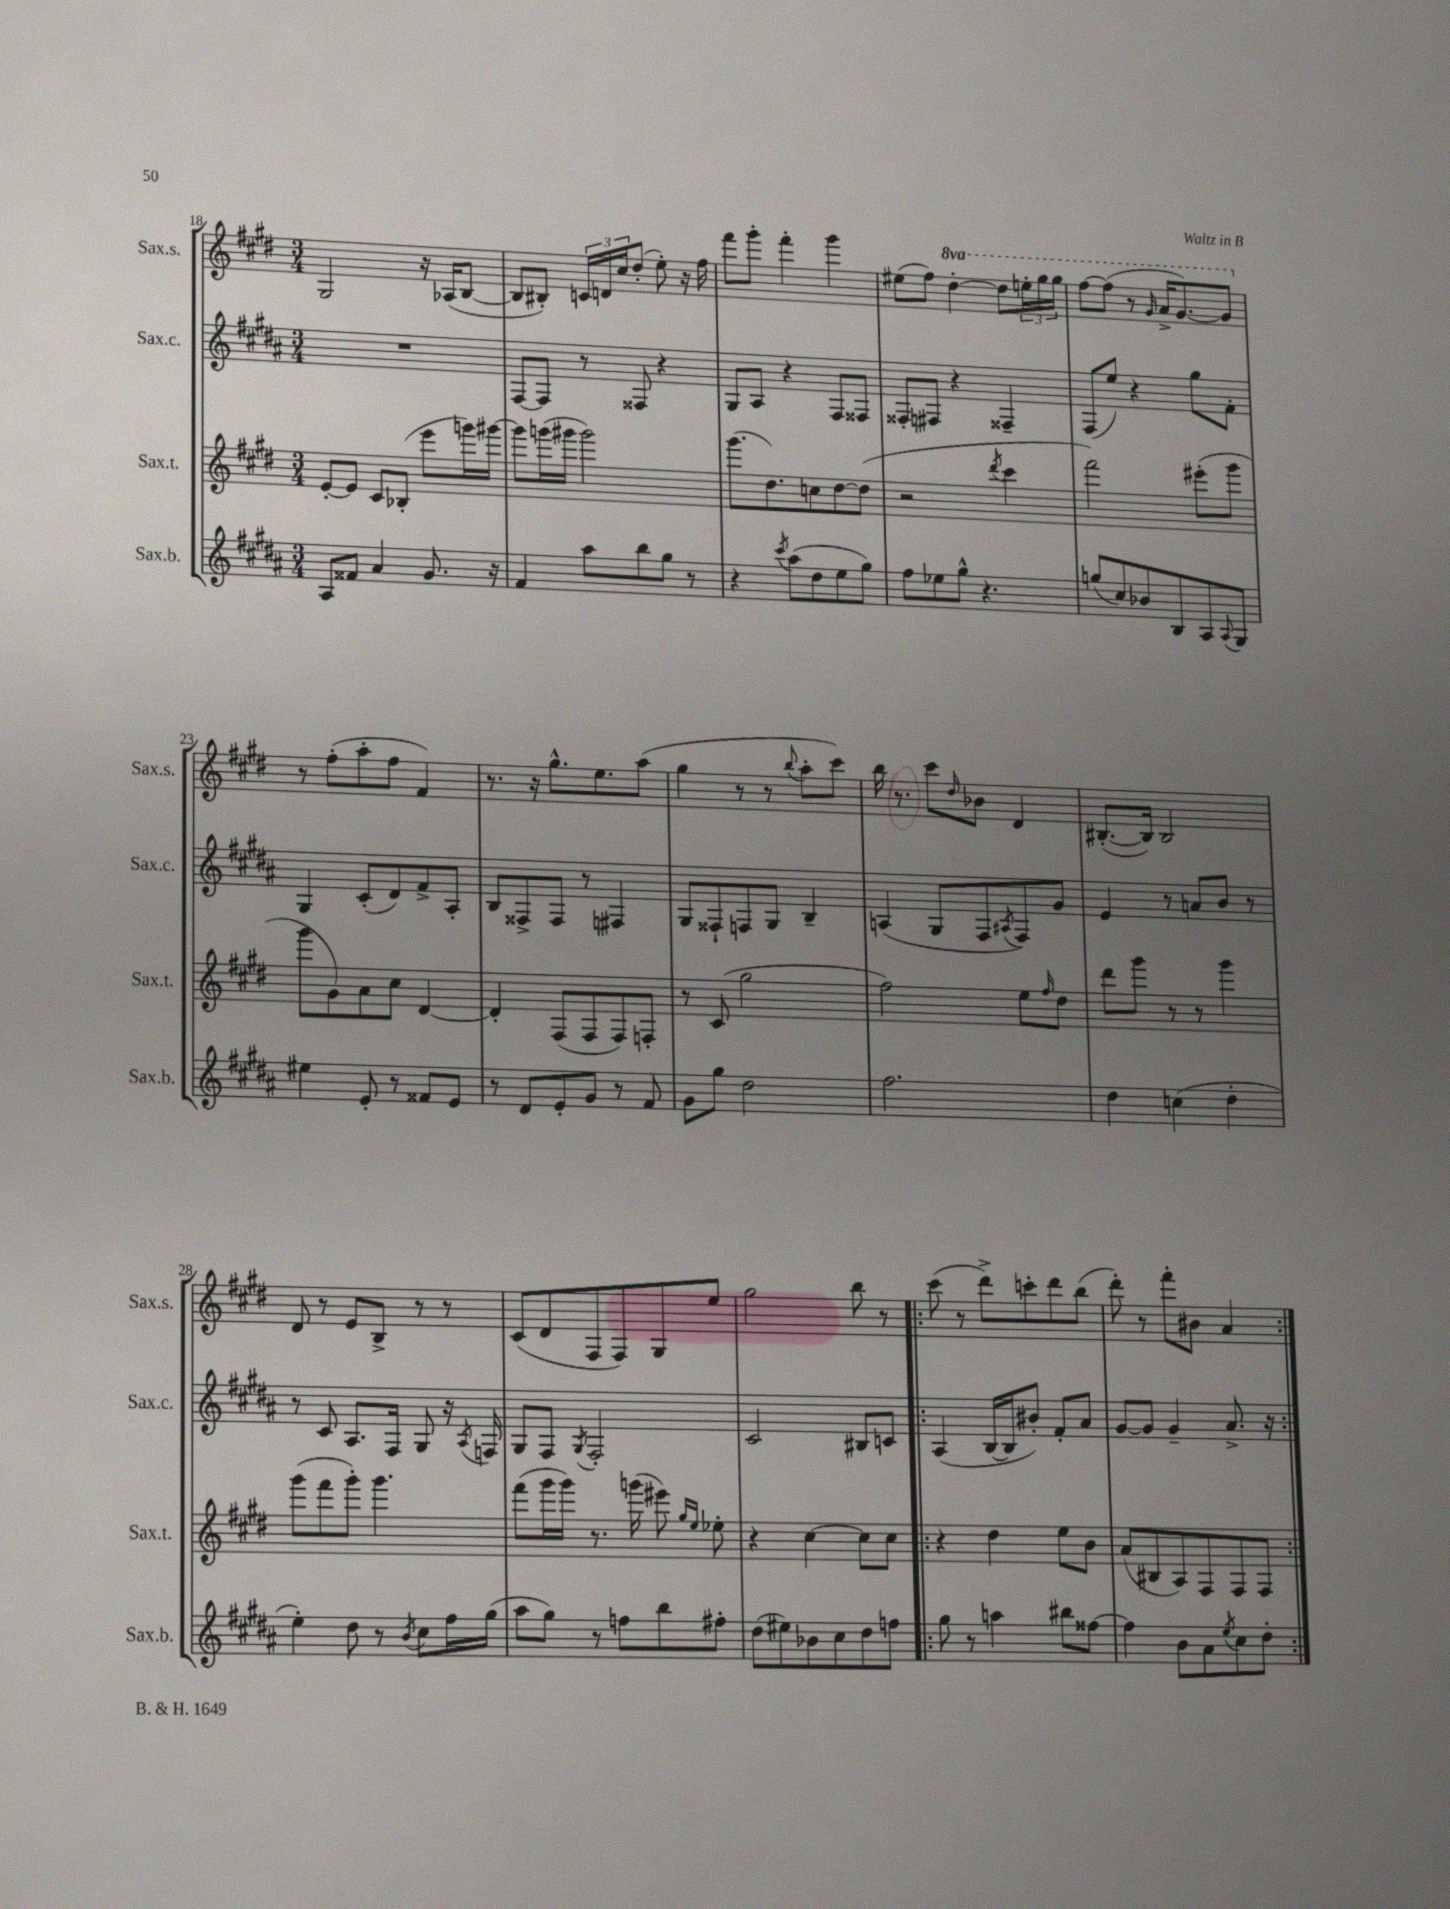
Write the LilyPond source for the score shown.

<<
\new StaffGroup <<
\new Staff = "s0" \with { instrumentName = "Sax.s." shortInstrumentName = "Sax.s." } {
    \clef treble \key e \major \numericTimeSignature \time 3/4 \set Staff.ottavationMarkups = #ottavation-simple-ordinals
    gis2 r16 aes16( b8~ |
    b8 bis8-.) \tuplet 3/2 { c'16 d'16 cis''16 } dis''8-.( e''8-.) r16 fis''16 |
    fis'''8 gis'''8-. fis'''4-. gis'''4 |
    eis''8( fis''8) \ottava #1 dis'''4~-. dis'''8 \tuplet 3/2 { e'''!16-. gis'''16 gis'''16 } |
    fis'''8~ fis'''8( r8 \grace { gis''16 } a''16-> gis''8.~) gis''8 \ottava #0 |
    r8 fis''8-.( a''8-. fis''8 fis'4) |
    r8. r16 gis''8.-^ e''8. a''8( |
    gis''4 r8 r8 \appoggiatura { b''8 } a''8-. cis'''8) |
    b''16 r8. cis'''8 \grace { dis''16 } bes'8 dis'4 |
    bis8.~-.( bis16) bis2 |
    dis'8 r8 e'8 b8-> r8 r8 |
    cis'8( dis'8 fis8 fis8) gis8 e''8 |
    gis''2 b''8 r8 |
    \repeat volta 2 { cis'''8( r8 dis'''8->) c'''8-. dis'''8 b''8( |
    dis'''8-.) r8 fis'''8-. bis'8 a'4 | }
}
\new Staff = "s1" \with { instrumentName = "Sax.c." shortInstrumentName = "Sax.c." } {
    \clef treble \key b \major \numericTimeSignature \time 3/4
    R2. |
    fis8~ fis8 r8 fisis8 r4 |
    gis8 ais8 r4 fis8 fisis8 |
    fisis8-. fis8 r4 fisis4-- |
    fis8( e''8) r4 gis''8 fis'8-. |
    gis4 cis'8-.( dis'8) fis'8-> ais8-. |
    b8 fisis8-> fisis8 r8 fis4 |
    gis8 fisis8-! f8 gis8 b4-- |
    a4( gis8 fis8 \acciaccatura { ais8 } fis8) gis'8 |
    e'4 r8 a'8 b'8 r8 |
    r8 cis'8 ais8. fis16 gis8 r16 \acciaccatura { ais8 } f16 |
    gis8 fis8 \acciaccatura { gis8 } fis2-. |
    cis'2 bis8 c'8 |
    \repeat volta 2 { ais4( b16~ b16 bis'8-.) fis'8-. ais'8 |
    gis'8~ gis'8 gis'4-- ais'8.-> r16 | }
}
\new Staff = "s2" \with { instrumentName = "Sax.t." shortInstrumentName = "Sax.t." } {
    \clef treble \key e \major \numericTimeSignature \time 3/4
    e'8~-. e'8 cis'8 bes8-.( e'''8 g'''16) gis'''16~ |
    gis'''8 g'''16( gis'''16 gis'''2) |
    gis'''8.( dis''8.) c''8 dis''8~ dis''8( |
    r2 \acciaccatura { dis'''8 } cis'''4 |
    fis'''2) eis'''8-.( gis'''8 |
    gis'''8 gis'8) a'8 cis''8 dis'4~ |
    dis'4-. fis8( fis8 fis8) f8-. |
    r8 cis'8( gis''2 |
    fis''2) e''8 \grace { fis''16 } dis''8 |
    dis'''8 gis'''8 r8 r8 gis'''4 |
    gis'''8( fis'''8 gis'''8-.) gis'''4. |
    fis'''8( gis'''16 gis'''16) r8. g'''16( eis'''8) \grace { gis''16 e''16 } ees''8-. |
    r4 cis''4~ cis''8 cis''8 |
    \repeat volta 2 { r4 dis''4 e''8 b'8 |
    a'8( bis8 a8) fis8 fis8 fis8 | }
}
\new Staff = "s3" \with { instrumentName = "Sax.b." shortInstrumentName = "Sax.b." } {
    \clef treble \key b \major \numericTimeSignature \time 3/4
    ais8 fisis'8 ais'4 gis'8. r16 |
    fis'4 ais''8 b''8 gis''8 r8 |
    r4 \acciaccatura { cis'''8 } ais''8( dis''8 e''8 gis''8) |
    fis''8 ees''8 gis''8-^ r4. |
    g''8( cis''8) bes'8 b8 ais8 \appoggiatura { ais8 } gis8 |
    eis''4 e'8-. r8 fisis'8 e'8 |
    r8 dis'8 e'8-. gis'8 r8 fis'8 |
    gis'8 gis''8 dis''2 |
    fis''2. |
    dis''4 c''4( dis''4-. |
    e''4-.) dis''8 r8 \acciaccatura { b'8 } cis''8 fis''16 gis''16( |
    ais''8 gis''8) r8 f''8 b''8 fis''8-. |
    dis''8( eis''8) bes'8 cis''8 dis''8 f''8 |
    \repeat volta 2 { gis''8 r8 a''4 bis''8 fisis''8~ |
    fisis''4 b'8 ais'8 \acciaccatura { e''8 } cis''8 dis''8-. | }
}
>>
>>
\layout { \context { \Score currentBarNumber = #18 } }
